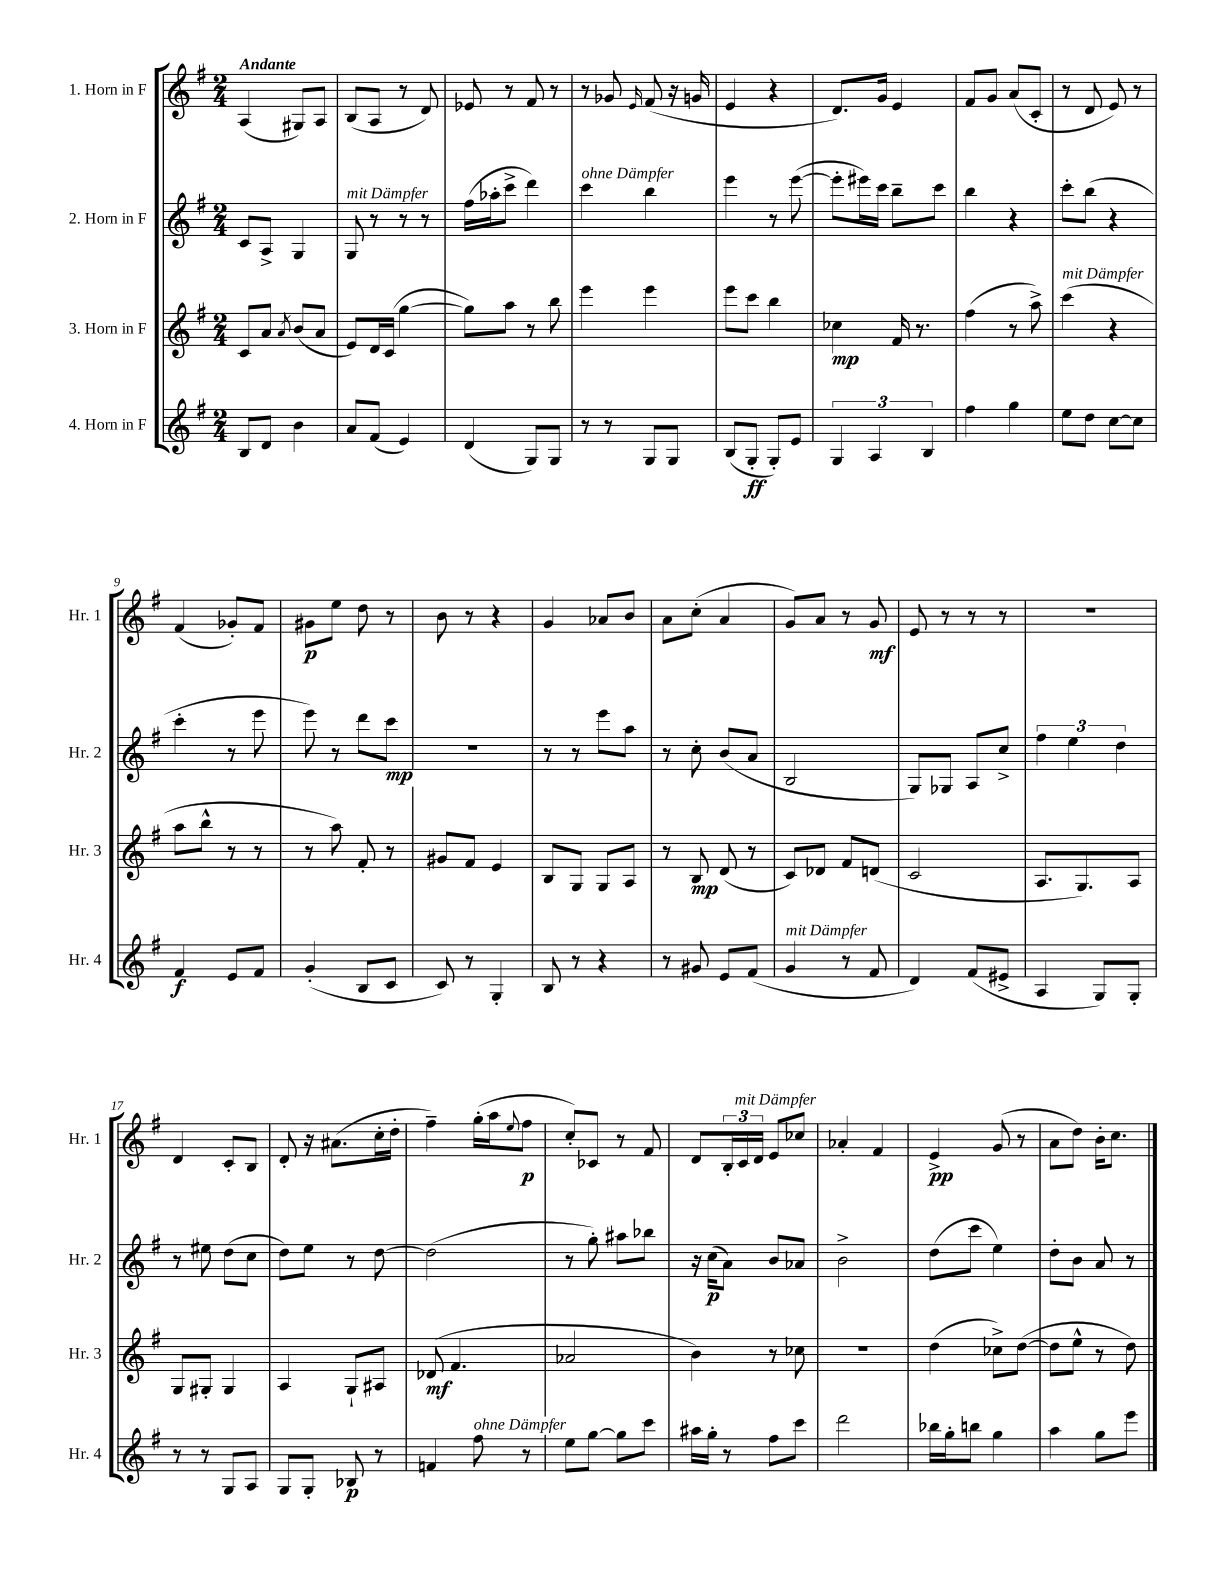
<<
\new StaffGroup <<
\new Staff = "s0" \with { instrumentName = "1. Horn in F" shortInstrumentName = "Hr. 1" } {
    \clef treble \key g \major \numericTimeSignature \time 2/4 \tempo "Andante"
    a4( gis8) a8 |
    b8( a8 r8 d'8) |
    ees'8 r8 fis'8 r8 |
    r8 ges'8 \grace { e'16 } fis'8( r16 g'16 |
    e'4 r4 |
    d'8.) g'16 e'4 |
    fis'8 g'8 a'8( c'8-. |
    r8 d'8 e'8) r8 |
    fis'4( ges'8-.) fis'8 |
    gis'8\p e''8 d''8 r8 |
    b'8 r8 r4 |
    g'4 aes'8 b'8 |
    a'8 c''8-.( a'4 |
    g'8) a'8 r8 g'8\mf |
    e'8 r8 r8 r8 |
    R2 |
    d'4 c'8-. b8 |
    d'8-. r16 ais'8.( c''16-. d''16-. |
    fis''4--) g''16-.( a''16 \appoggiatura { e''8 } fis''8\p |
    c''8-.) ces'8 r8 fis'8 |
    d'8 \tuplet 3/2 { b16-. c'16^\markup { \italic "mit Dämpfer" } d'16 } e'8 ces''8 |
    aes'4-. fis'4 |
    e'4->\pp g'8( r8 |
    a'8 d''8) b'16-. c''8. \bar "|." |
}
\new Staff = "s1" \with { instrumentName = "2. Horn in F" shortInstrumentName = "Hr. 2" } {
    \clef treble \key g \major \numericTimeSignature \time 2/4
    c'8 a8-> g4 |
    g8^\markup { \italic "mit Dämpfer" } r8 r8 r8 |
    fis''16( aes''16-. c'''8-> d'''4) |
    c'''4^\markup { \italic "ohne Dämpfer" } b''4 |
    e'''4 r8 e'''8~( |
    e'''8-. eis'''16) c'''16 b''8-- c'''8 |
    b''4 r4 |
    c'''8-. b''8( r4 |
    c'''4-. r8 e'''8 |
    e'''8) r8 d'''8 c'''8\mp |
    r2 |
    r8 r8 e'''8 a''8 |
    r8 c''8-. b'8( a'8 |
    b2 |
    g8) ges8 a8 c''8-> |
    \tuplet 3/2 { fis''4 e''4 d''4 } |
    r8 eis''8 d''8( c''8 |
    d''8) e''8 r8 d''8~ |
    d''2( |
    r8 g''8-.) ais''8 bes''8 |
    r16 c''16\p( a'8) b'8 aes'8 |
    b'2-> |
    d''8( c'''8 e''4) |
    d''8-. b'8 a'8 r8 \bar "|." |
}
\new Staff = "s2" \with { instrumentName = "3. Horn in F" shortInstrumentName = "Hr. 3" } {
    \clef treble \key g \major \numericTimeSignature \time 2/4
    c'8 a'8 \acciaccatura { a'8 } b'8( a'8 |
    e'8) d'16 c'16( g''4~ |
    g''8) a''8 r8 b''8 |
    e'''4 e'''4 |
    e'''8 c'''8 b''4 |
    ces''4\mp fis'16 r8. |
    fis''4( r8 a''8->) |
    c'''4^\markup { \italic "mit Dämpfer" }( r4 |
    a''8 b''8-^ r8 r8 |
    r8 a''8) fis'8-. r8 |
    gis'8 fis'8 e'4 |
    b8 g8 g8 a8 |
    r8 b8\mp d'8( r8 |
    c'8) des'8 fis'8 d'8( |
    c'2 |
    a8. g8.) a8 |
    g8 gis8-. gis4 |
    a4 g8-! ais8 |
    des'8\mf( fis'4. |
    aes'2 |
    b'4) r8 ces''8 |
    R2 |
    d''4( ces''8->) d''8~( |
    d''8 e''8-^ r8 d''8) \bar "|." |
}
\new Staff = "s3" \with { instrumentName = "4. Horn in F" shortInstrumentName = "Hr. 4" } {
    \clef treble \key g \major \numericTimeSignature \time 2/4
    b8 d'8 b'4 |
    a'8 fis'8( e'4) |
    d'4( g8) g8 |
    r8 r8 g8 g8 |
    b8( g8-.\ff g8-.) e'8 |
    \tuplet 3/2 { g4 a4 b4 } |
    fis''4 g''4 |
    e''8 d''8 c''8~ c''8 |
    fis'4\f e'8 fis'8 |
    g'4-.( b8 c'8 |
    c'8) r8 g4-. |
    b8 r8 r4 |
    r8 gis'8 e'8 fis'8( |
    g'4^\markup { \italic "mit Dämpfer" } r8 fis'8 |
    d'4) fis'8( eis'8-> |
    a4 g8) g8-. |
    r8 r8 g8 a8 |
    g8 g8-. bes8\p r8 |
    f'4 fis''8^\markup { \italic "ohne Dämpfer" } r8 |
    e''8 g''8~ g''8 c'''8 |
    ais''16 g''16-. r8 fis''8 c'''8 |
    d'''2 |
    bes''16 g''16-. b''8 g''4 |
    a''4 g''8 e'''8 \bar "|." |
}
>>
>>
